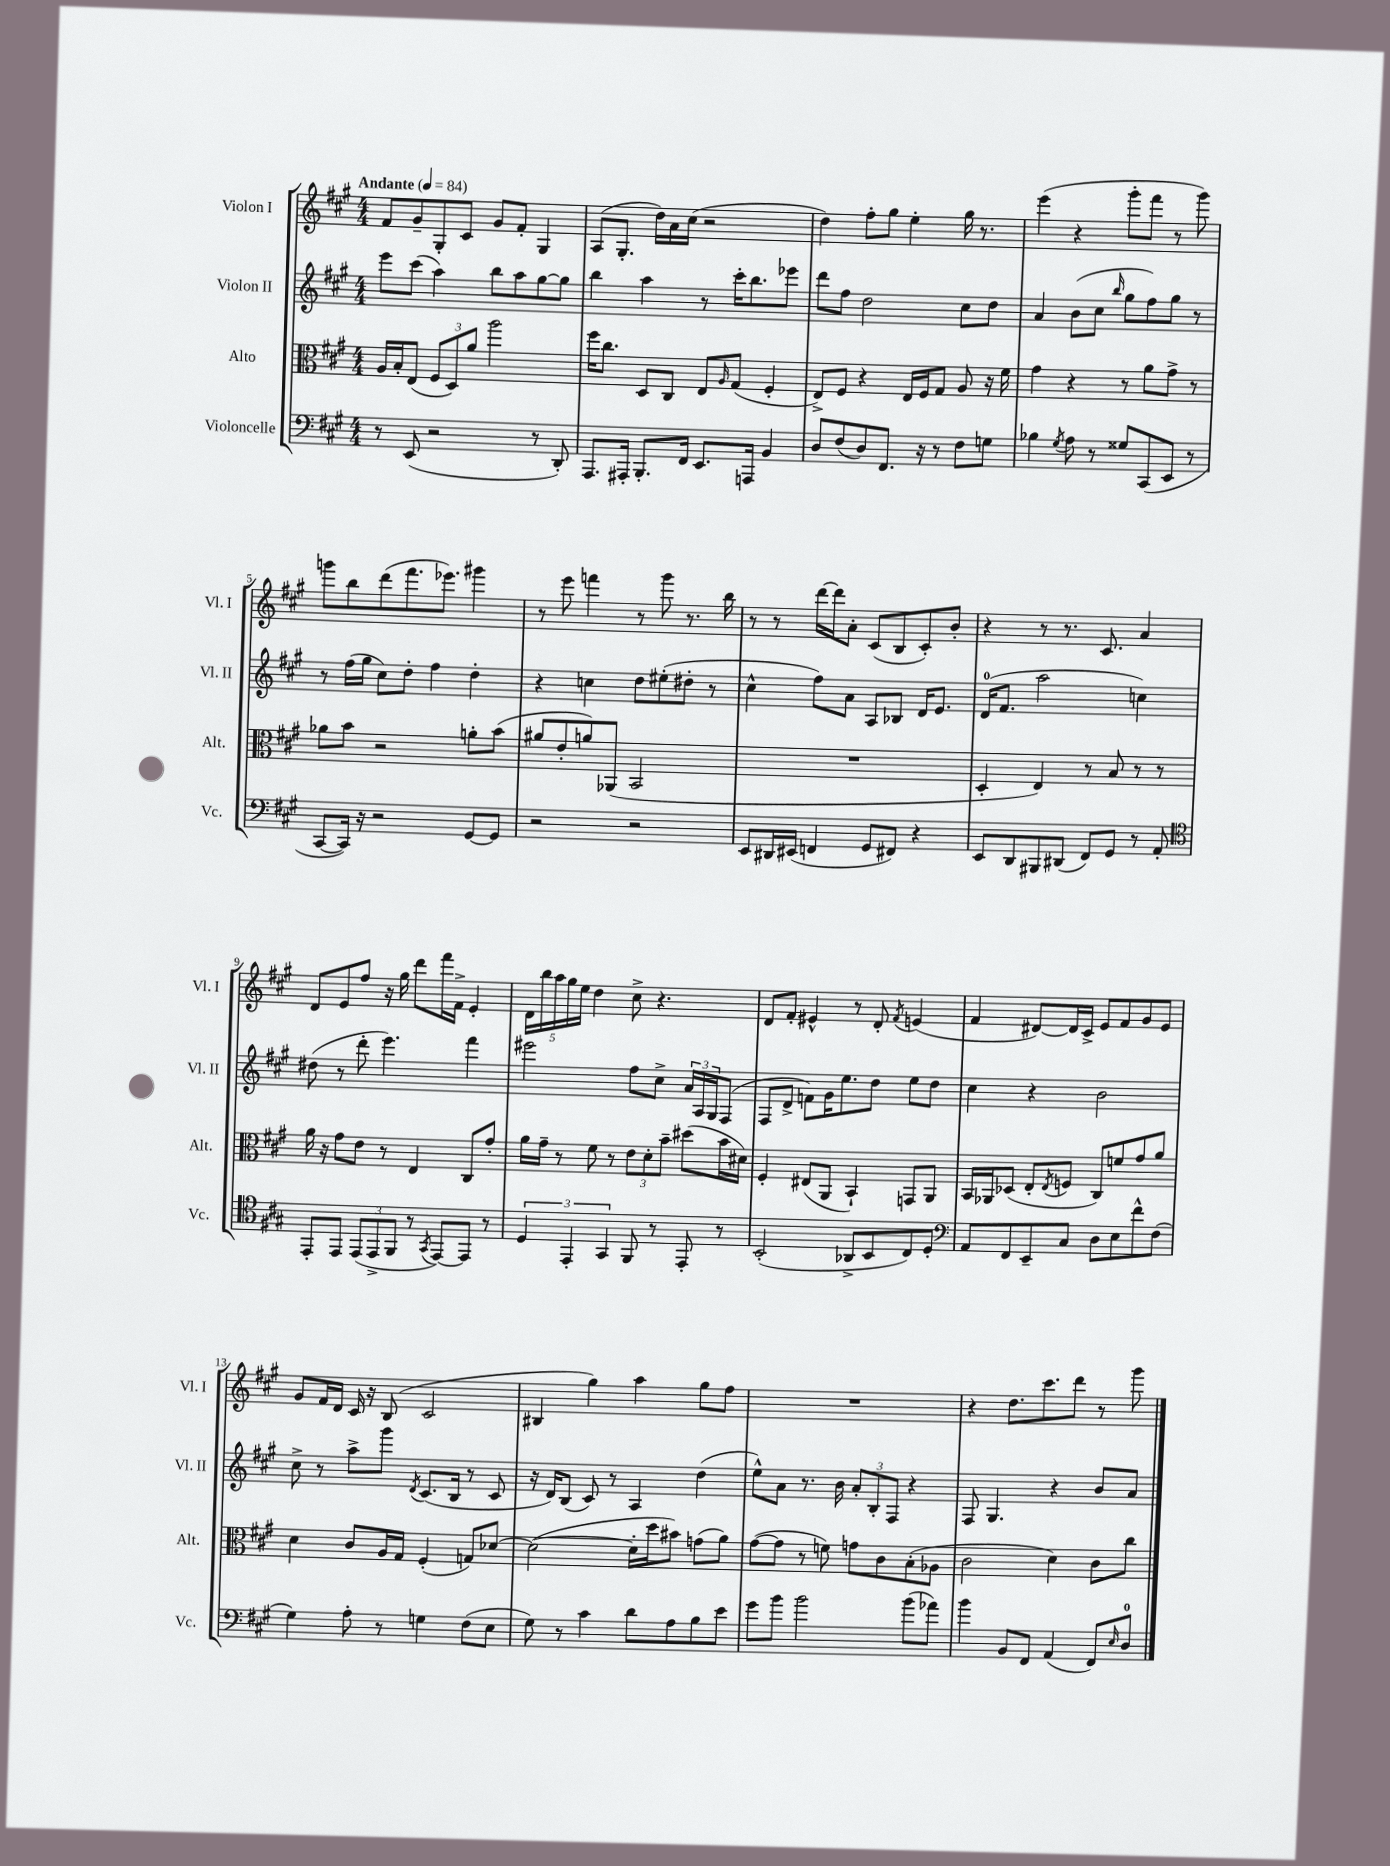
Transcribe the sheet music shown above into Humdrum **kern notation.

**kern	**kern	**kern	**kern
*staff4	*staff3	*staff2	*staff1
*clefF4	*clefC3	*clefG2	*clefG2
*k[f#c#g#]	*k[f#c#g#]	*k[f#c#g#]	*k[f#c#g#]
*M4/4	*M4/4	*M4/4	*M4/4
*MM84	*MM84	*MM84	*MM84
8r	16A/LL	8eee\L	8f#/L
.	16B'/J	.	.
(8EE/	(8E/J	(8ccc#\J	8g#~/
2r	12F#/L	4aa\)	8G#'/
.	12D/)	.	.
.	.	.	8c#/J
.	12a/J	.	.
.	2aa\	8bb\L	8g#/L
.	.	8aa\	8f#'/J
8r	.	[8gg#\	4G#/
8DD'/)	.	8gg#\]J	.
=	=	=	=
8.AAA/L	16ff#\LK	4bb\	(8A/L
.	8.cc#\J	.	.
.	.	.	8.G#'/J
16AAA#'/Jk	.	.	.
8.BBB'/L	8D/L	4aa\	.
.	.	.	16dd\LL)
.	8C#/J	.	16a\
16FF#/Jk	.	.	(16cc#\JJ
8.EE/L	8E/L	8r	2r
.	16qqA/	.	.
.	(8G#/J	16ccc#'\LK	.
16AAA/Jk	.	8.bb\	.
4BB/	4F#'/	.	.
.	.	8eee-\J	.
=	=	=	=
8D/L	8E^/L)	8ddd\L	4dd\)
(8F#/	8F#/J	8ff#\J	.
8D/)	4r	2dd\	8ff#'\L
8.FF#/J	.	.	8gg#\J
.	16E/LL	.	4ee'\
16r	16F#/J	.	.
8r	8G#/J	.	.
8F#\L	8A/	8cc#\L	16gg#\
.	.	.	8.r
8G\J	16r	8dd\J	.
.	16f#\	.	.
=	=	=	=
4B-\	4g#\	4a/	(4eee\
8qG#/	.	.	.
8A\	4r	(8b\L	4r
8r	.	8cc#\J	.
.	.	16qqbb/	.
8G##/L	8r	8gg#\L	8ggg#'\L
(8CC#/	8a\L	8ff#\)	8fff#\J
8EE/J	8g#^\J	8gg#\J	8r
8r	8r	8r	8ggg#\)
=	=	=	=
[8CC#/L	8a-\L	8r	8ggg\L
16CC#/]Jk)	8b\J	(16ff#\LL	8bb\
16r	.	16gg#\JJ	.
2r	2r	8cc#\L)	(8ddd\
.	.	8dd'\J	8.fff#\
.	.	4ff#\	.
.	.	.	8.eee-\J)
[8GG#/L	8a'\L	4dd'\	4ggg#\
8GG#/]J	(8b\J	.	.
=	=	=	=
2r	8a#/L	4r	8r
.	8e'/	.	8eee\
.	8a/)	4cc\	4fff\
.	(8AA-/J	.	.
2r	2BB/	8dd\L	8r
.	.	(8ee#'\	8ggg#\
.	.	8dd#'\J	8.r
.	.	8r	.
.	.	.	16bb\
=	=	=	=
8EE/L	1r	4cc#^^\	8r
16DD#/L	.	.	8r
(16EE#/JJ	.	.	.
4FF/	.	8ff#\L)	[16ddd\LL
.	.	.	16ddd\]J
.	.	8a\J	8a'\J
8GG#/L	.	8A/L	(8c#/L
8FF#/J)	.	8B-/J	8B/
4r	.	16d/LK	8c#'/)
.	.	8.e/J	.
.	.	.	8b'/J
=	=	=	=
8EE/L	4D'/	(16d/LK	4r
.	.	8.f#/J	.
8DD/	.	.	.
8BBB#/	4E/)	2aa\	8r
(8DD#/J	.	.	8.r
8FF#/L)	8r	.	.
.	.	.	8.c#/
8GG#/J	8B/	.	.
8r	8r	4cc\)	4a/
8AA'/	8r	.	.
=	=	=	=
*clefC4	*	*	*
8EE'/L	16a\	(8dd#\	8d/L
.	16r	.	.
8EE/J	8g#\L	8r	8e/
(12EE/L	8e\J	8ddd'\	8ff#/J
12EE^/	.	.	.
.	8r	4.eee\)	16r
12FF#/J	.	.	.
.	.	.	16gg#\
8r	4E/	.	8ddd\L
8qGG#/	.	.	.
[8EE/L)	.	.	16fff#\L
.	.	.	16f#^\JJ
8EE/]J	8C#/L	4fff#\	4e'/
8r	8g#'/J	.	.
=	=	=	=
6D/	16a\LL	2eee#\	20d\LL
.	.	.	20bb\
.	16g#~\JJ	.	.
.	.	.	20aa\
.	8r	.	.
.	.	.	20gg#\
6EE'/	.	.	.
.	.	.	20ee\JJ
.	8f#\	.	4dd\
6GG#/	.	.	.
.	8r	.	.
8FF#/	12e\L	8ff#\L	8cc#^\
.	12d'\	.	.
8r	.	8cc#^\J	4.r
.	12b~\J	.	.
8EE'/	(8dd#\L	24a/LL	.
.	.	24A/	.
.	.	24G#/J	.
8r	16b\L	(8F#/J	.
.	16d#\JJ)	.	.
=	=	=	=
(2BB'/	4F#'/	8F#/L	8d/L
.	.	8d^/J	8f#'/J
.	(8E#/L	8f\L)	4e#^^/
.	8AA/J	16g#\K	.
.	.	8.ee\	.
8AA-^/L	4BB`/)	.	8r
8BB/	.	8dd\J	8d'/
.	.	.	8qf#/
8C#/)	8GG/L	8ee\L	(4e/
8D'/J	8AA/J	8dd\J	.
=	=	=	=
*clefF4	*	*	*
8AA/L	16BB/LL	4cc#\	4f#/
.	16AA-/J	.	.
8FF#/	(8D-/J	.	.
8EE~/	8E'/L	4r	[8d#/L)
.	8qE/	.	.
8C#/J	8F/J	.	16d#/]L
.	.	.	16c#^/JJ
8D\L	8C#/L)	2b\	8e/L
8E\	8f/	.	8f#/
8f#^^\	8g#/	.	8g#/
(8F#\J	8a/J	.	8e/J
=	=	=	=
4G#\)	4d\	8cc#^\	8g#/L
.	.	8r	16f#/L
.	.	.	16d/JJ
8A'\	8c#/L	8aa^\L	16c#/
.	.	.	16r
8r	16A/L	8ggg#\J	(8B/
.	16G#/JJ	.	.
.	.	8qd/	.
4G\	(4F#'/	(8.c#/L	2c#/
.	.	16B/Jk	.
(8F#\L	8G/L)	8r	.
8E\J	[8d-/J	8c#/	.
=	=	=	=
8G#\)	(2d-\_	16r	4B#/
.	.	16d/LK)	.
8r	.	(8B/J	.
4c#\	.	8c#/)	4gg#\)
.	.	8r	.
8d\L	16d-'\]LL	4A/	4aa\
.	16dd\J	.	.
8A\	8b#\J)	.	.
8B\	(8g\L	(4dd\	8gg#\L
8e\J	8a\J)	.	8ff#\J
=	=	=	=
8g#\L	([8g#\L	8ee^^\L)	1r
8b\J	8g#\]J	8a\J	.
2b\	8r	8.r	.
.	8f\)	.	.
.	.	16b\	.
.	8g\L	12a'/L	.
.	.	12B'/	.
.	8c#\	.	.
.	.	12F#/J	.
(8b\L	(8B'\	4r	.
8a-\J)	8A-\J	.	.
=	=	=	=
4b\	2c#\	8F#/	4r
.	.	4.G#/	.
8BB/L	.	.	8.dd\L
8FF#/J	.	.	.
.	.	.	8.ccc#\
(4AA/	4d\)	4r	.
.	.	.	8ddd\J
8FF#/L)	8c#\L	8b/L	8r
16qqE/	.	.	.
8D/J	8cc#\J	8a/J	8ggg#\
==	==	==	==
*-	*-	*-	*-
